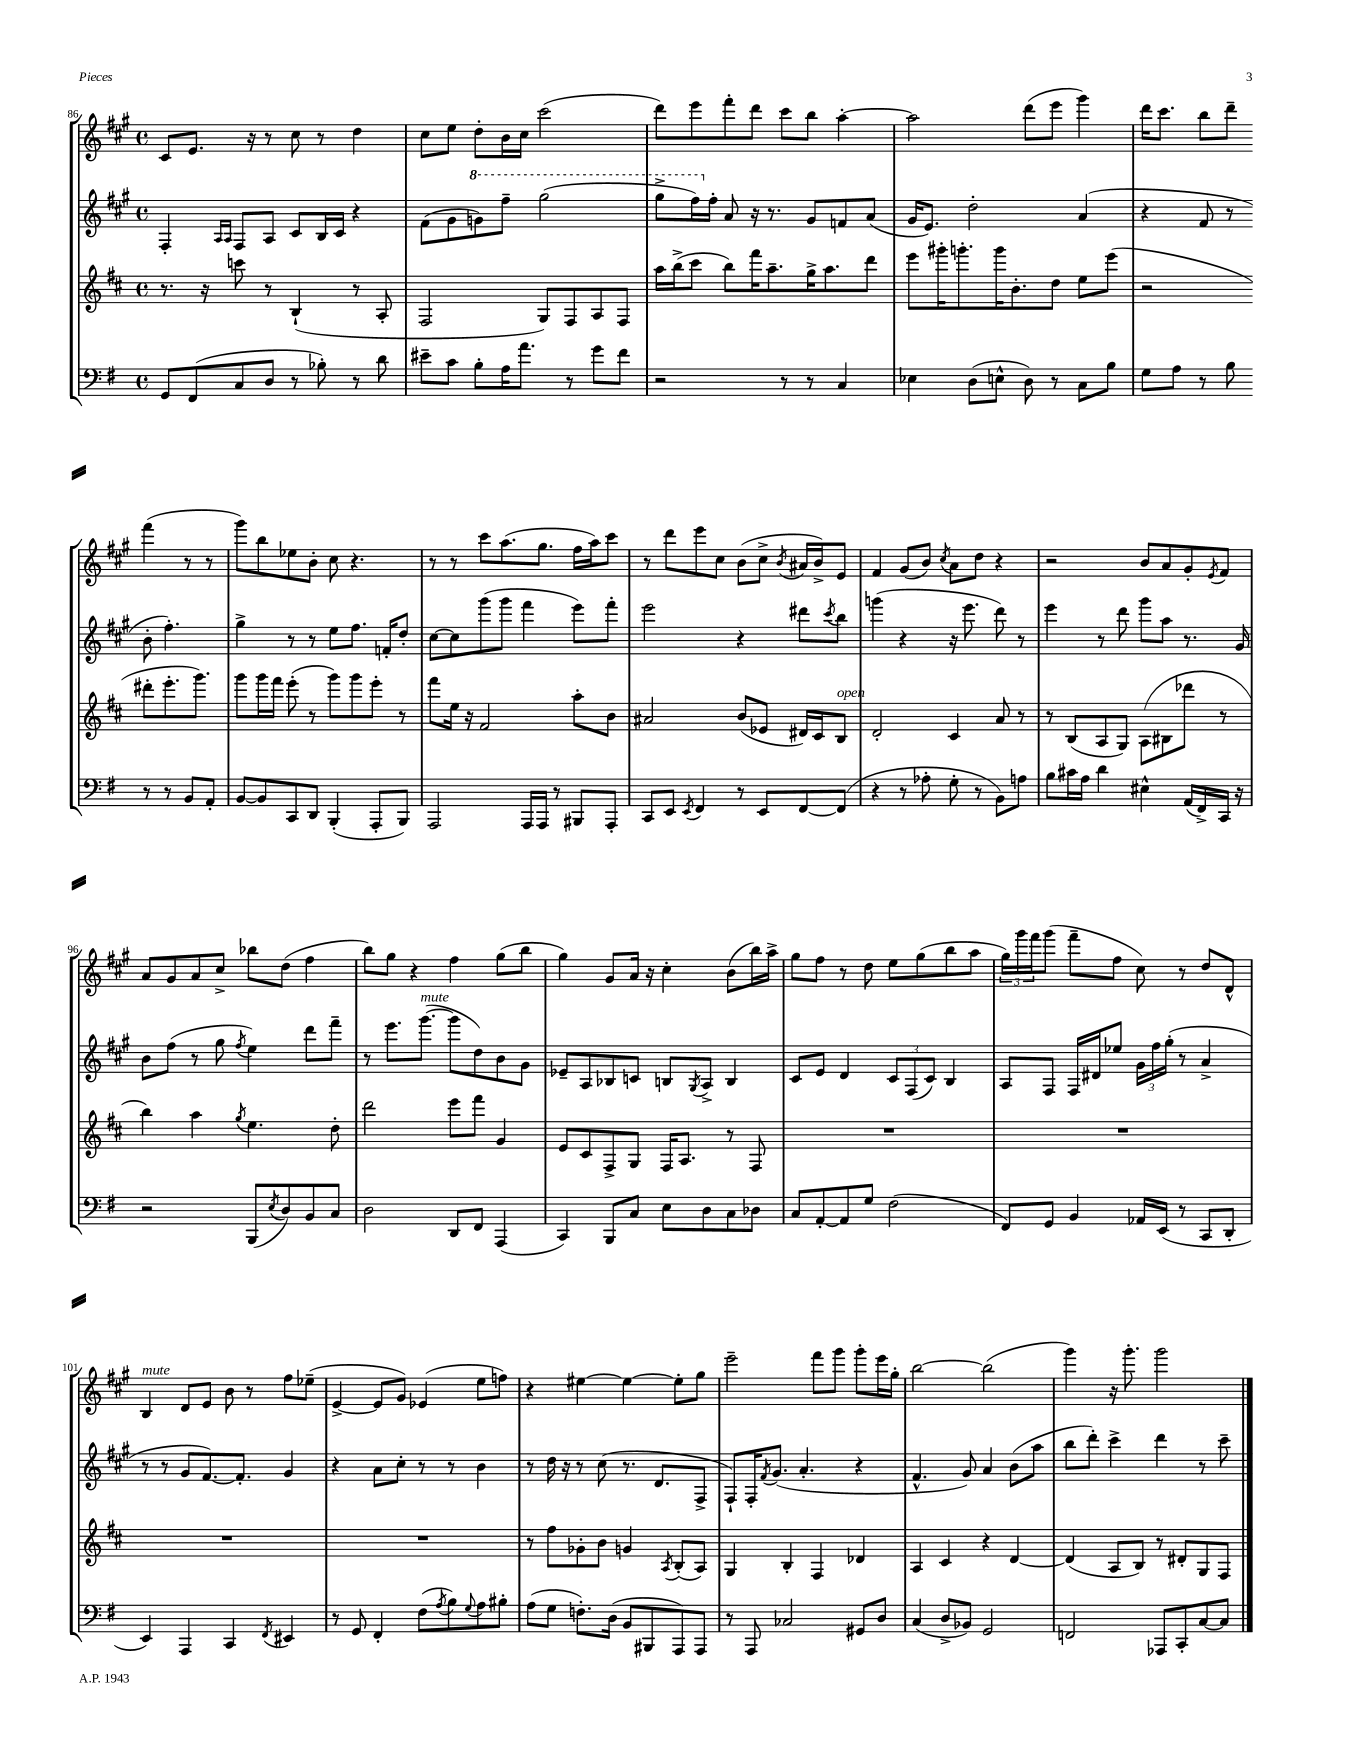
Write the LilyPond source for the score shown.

<<
\new StaffGroup <<
\new Staff = "s0" {
    \clef treble \key a \major \defaultTimeSignature \time 4/4
    cis'8 e'8. r16 r8 cis''8 r8 d''4 |
    cis''8 e''8 d''8-. b'16 cis''16 cis'''2( |
    d'''8) e'''8 fis'''8-. d'''8 cis'''8 b''8 a''4~-. |
    a''2 d'''8( e'''8 gis'''4) |
    d'''16 cis'''8. b''8 d'''8-- fis'''4( r8 r8 |
    gis'''8) b''8 ees''8 b'8-. cis''8 r4. |
    r8 r8 cis'''8 a''8.( gis''8. fis''16 a''16) cis'''8 |
    r8 d'''8 e'''8 cis''8 b'8( cis''8-> \acciaccatura { b'8 } ais'16 b'16->) e'8 |
    fis'4 gis'8( b'8) \acciaccatura { cis''8 } a'8 d''8 r4 |
    r2 b'8 a'8 gis'8-. \acciaccatura { e'8 } fis'8 |
    a'8 gis'8 a'8 cis''8-> bes''8 d''8( fis''4 |
    b''8) gis''8 r4 fis''4 gis''8( b''8 |
    gis''4) gis'8 a'16 r16 cis''4-. b'8( b''16) a''16-> |
    gis''8 fis''8 r8 d''8 e''8 gis''8( b''8 a''8 |
    \tuplet 3/2 { gis''16) gis'''16 fis'''16 } gis'''8( fis'''8-- fis''8 cis''8) r8 d''8 d'8-^ |
    b4^\markup { \italic "mute" } d'8 e'8 b'8 r8 fis''8 ees''8--( |
    e'4~-> e'8 gis'8) ees'4( e''8 f''8) |
    r4 eis''4~ eis''4~ eis''8-. gis''8 |
    e'''2-- fis'''8 gis'''8 gis'''8-. e'''16 gis''16-. |
    b''2~ b''2( |
    gis'''4) r16 gis'''8.-. gis'''2 \bar "|." |
}
\new Staff = "s1" {
    \clef treble \key a \major \defaultTimeSignature \time 4/4
    fis4-. \grace { a16 a16 } fis8 a8 cis'8 b16 cis'16 r4 |
    fis'8( gis'8 \ottava #1 g''8) fis'''8-- gis'''2( |
    gis'''8-> fis'''16) \ottava #0 fis''16-. a'8 r16 r8. gis'8 f'8 a'8( |
    gis'16 e'8.) d''2-. a'4( |
    r4 fis'8 r8 b'8-. fis''4.-.) |
    gis''4-> r8 r8 e''8 fis''8. f'16-. d''8-. |
    cis''8~ cis''8 gis'''8( gis'''8 fis'''4 e'''8) fis'''8-. |
    e'''2 r4 dis'''8 \acciaccatura { cis'''8 } b''8 |
    g'''4( r4 r16 e'''8. d'''8) r8 |
    e'''4 r8 d'''8 gis'''8 a''8 r8. gis'16 |
    b'8 fis''8( r8 gis''8 \acciaccatura { fis''8 } e''4) d'''8 fis'''8-- |
    r8 e'''8. gis'''8.~^\markup { \italic "mute" }( gis'''8 d''8) b'8 gis'8 |
    ees'8-- a8 bes8 c'8 b8 \acciaccatura { gis8 } a8-> b4 |
    cis'8 e'8 d'4 \tuplet 3/2 { cis'8 fis8( cis'8) } b4 |
    a8 fis8 fis16 dis'16 ees''8 \tuplet 3/2 { gis'16 fis''16 gis''16-.( } r8 a'4-> |
    r8 r8 gis'8 fis'8.~) fis'8.-. gis'4 |
    r4 a'8 cis''8-. r8 r8 b'4 |
    r8 d''16 r16 r8 cis''8( r8. d'8. fis8-> |
    fis8-!) fis16-. \acciaccatura { fis'8 } gis'8.( a'4.-. r4 |
    fis'4.-^ gis'8) a'4 b'8( a''8 |
    b''8 d'''8-.) cis'''4-> d'''4 r8 cis'''8-- \bar "|." |
}
\new Staff = "s2" {
    \clef treble \key d \major \defaultTimeSignature \time 4/4
    r8. r16 c'''8 r8 b4-!( r8 a8-. |
    fis2 g8) fis8 a8 fis8 |
    a''16 b''16->( cis'''8 b''8) fis'''16 a''8.-- g''16-> a''8. d'''8 |
    e'''8 gis'''16-. g'''8.-. g'''16 b'8.-. d''8 e''8 e'''8( |
    r2 dis'''8-. e'''8.-. g'''8.) |
    g'''8 g'''16 fis'''16 e'''8-.( r8 g'''8) g'''8 e'''8-. r8 |
    fis'''8 e''16 r16 fis'2 a''8-. b'8 |
    ais'2 b'8( ees'8 dis'16) cis'16 b8^\markup { \italic "open" } |
    d'2-. cis'4 a'8 r8 |
    r8 b8( a8 g8) a8( bis8 des'''8 r8 |
    b''4) a''4 \acciaccatura { g''8 } e''4. d''8-. |
    d'''2 e'''8 fis'''8 g'4 |
    e'8 cis'8 fis8-> g8 fis16 a8. r8 fis8 |
    R1 |
    R1 |
    R1 |
    R1 |
    r8 fis''8 ges'8-. b'8 g'4 \acciaccatura { a8 } b8-.( a8) |
    g4 b4-. fis4 des'4 |
    a4 cis'4 r4 d'4~ |
    d'4( a8 b8) r8 dis'8-. g8 fis8 \bar "|." |
}
\new Staff = "s3" {
    \clef bass \key g \major \defaultTimeSignature \time 4/4
    g,8 fis,8( c8 d8 r8 bes8-.) r8 d'8 |
    eis'8-- c'8 b8-. a16 a'8. r8 g'8 fis'8 |
    r2 r8 r8 c4 |
    ees4 d8( e8-^ d8) r8 c8 b8 |
    g8 a8 r8 b8 r8 r8 b,8 a,8-. |
    b,8~ b,8 c,8 d,8 b,,4-.( a,,8-. b,,8) |
    a,,2 a,,16 a,,16 r8 bis,,8 a,,8-. |
    c,8 e,8 \acciaccatura { e,8 } fis,4 r8 e,8 fis,8~ fis,8( |
    r4 r8 aes8-. g8-. r8 b,8) a8 |
    b8 cis'16 a16 d'4 eis4-^ a,16( fis,16->) c,16 r16 |
    r2 b,,8( \acciaccatura { e8 } d8) b,8 c8 |
    d2 d,8 fis,8 a,,4( |
    c,4) b,,8 c8 e8 d8 c8 des8 |
    c8 a,8~-. a,8 g8 fis2( |
    fis,8) g,8 b,4 aes,16 e,16( r8 c,8 d,8-. |
    e,4) a,,4 c,4 \acciaccatura { fis,8 } eis,4 |
    r8 g,8 fis,4-. fis8( \acciaccatura { a8 } b8) \appoggiatura { g8 } a8 bis8-. |
    a8( g8 f8.-.) d16( b,8 bis,,8 a,,8) a,,8 |
    r8 a,,8 ces2 gis,8 d8 |
    c4( d8-> bes,8) g,2 |
    f,2 aes,,8 c,8-. c8~ c8 \bar "|." |
}
>>
>>
\layout { \context { \Score currentBarNumber = #86 } }
